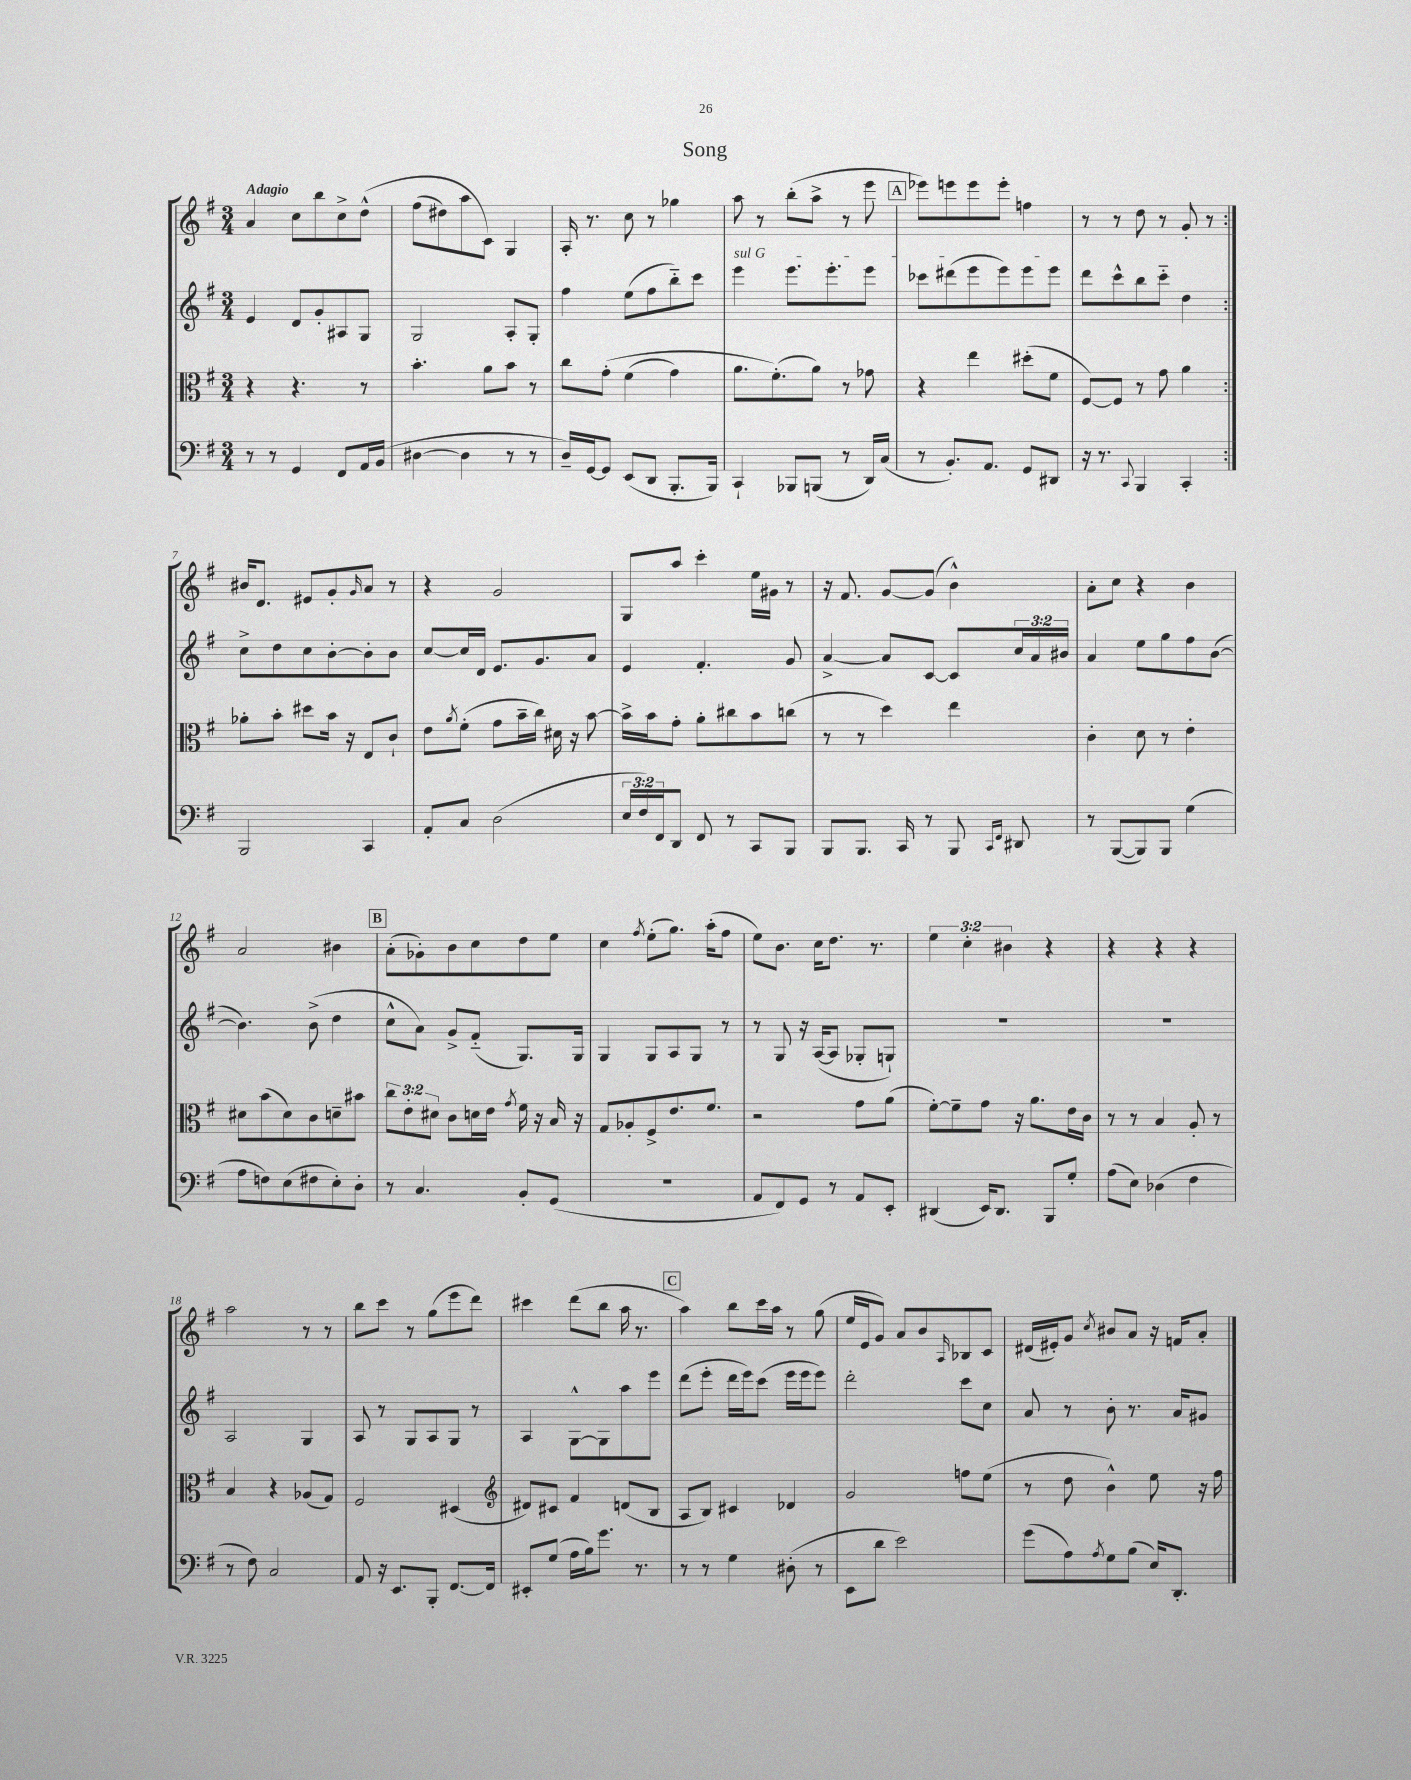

**kern	**kern	**kern	**kern
*part4	*part3	*part2	*part1
*staff4	*staff3	*staff2	*staff1
*clefF4	*clefC3	*clefG2	*clefG2
*k[f#]	*k[f#]	*k[f#]	*k[f#]
*M3/4	*M3/4	*M3/4	*M3/4
=1	=1	=1	=1
!	!	!	!LO:TX:a:B:t=Adagio
8r	4r	4e/	4a/
8r	.	.	.
4GG/	4.r	8d/L	8cc\L
.	.	8g'/	8bb\
8FF#/L	.	8A#X/	8cc^\
16AA/L	8r	8G/J	(8dd^^\J
(16BB/JJ	.	.	.
=2	=2	=2	=2
[4D#X\	4.b'\	2G/	(8ff#\L
.	.	.	8dd#X\)
4D#\]	.	.	8aa\
.	8a\L	.	8c\J)
8r	8b\J	8A'/L	4G/
8r	8r	8G'/J	.
=3	=3	=3	=3
16D~/LL)	8cc\L	4ff#\	16A'/
[16GG/J	.	.	8.r
8GG/J]	(8g'\J	.	.
(8EE/L	(4f#\	(8ee\L	8cc\
8DD/J	.	8ff#\	8r
8.BBB'/L	4g\)	8bb\)	4gg-X\
.	.	8ccc\J	.
16BBB/Jk)	.	.	.
=4	=4	=4	=4
!	!	!LO:TX:a:i:t=sul G	!
4CC`/	8.a\L	4eee\	8aa\
.	.	.	8r
.	(8.f#'\)	.	.
8BBB-X/L	.	8.eee\L	(8bb'\L
(8BBBn/J	8a\J)	.	8aa^\J
.	.	8.eee'\	.
8r	8r	.	8r
16DD/LL)	8g-X\	8eee\J	8eee\
(16C/JJ	.	.	.
!!LO:REH:place=s1:t=A
=5	=5	=5	=5
8r	4r	8ccc-X\L	8eee-X\L)
8.BB'/L)	.	(8ddd#X\	8eeen\
.	4ee\	8eee\	8eee\
8.AA/J	.	.	.
.	.	8eee\)	8eee'\J
8GG/L	(8dd#X'\L	8eee\	4ffn\
8DD#X/J	8f#\J	8eee\J	.
=6	=6	=6	=6
16r	[8F#/L)	8ddd\L	8r
8.r	.	.	.
.	8F#/J]	8ccc^^\	8r
8qqCC/	.	.	.
4BBB/	8r	8bb\	8dd\
.	8g\	8ccc\J	8r
4CC'/	4a\	4dd\	8g'/
.	.	.	8r
!!LO:LB:g=z
=7:|!	=7:|!	=7:|!	=7:|!
2BBB/	8a-X'\L	8cc^\L	16b#X/KL
.	.	.	8.d/J
.	8b'\J	8dd\	.
.	8dd#X\L	8cc\	8e#X/L
.	16b\Jk	[8b'\	8g'/
.	16r	.	.
.	.	.	16qqg/
4CC/	8E/L	8b'\]	8a/J
.	8c`/J	8b\J	8r
=8	=8	=8	=8
8AA'/L	8e\L	[8cc/L	4r
.	8qa/	.	.
8C/J	(8f#'\J	16cc/L]	.
.	.	16d/JJ	.
(2D\	8g\L	8.e/L	2g/
.	16b~\L	.	.
.	16cc\JJ)	8.g/	.
.	16d#X\	.	.
.	16r	.	.
.	[8b\	8a/J	.
=9	=9	=9	=9
24E/LL	16b^\LL]	4e/	8G/L
24F#/)	.	.	.
.	16b\J	.	.
24FF#/J	.	.	.
8DD/J	8g'\J	.	8aa/J
8FF#/	8a'\L	4.f#'/	4ccc'\
8r	8cc#X\	.	.
8CC/L	8b\	.	16ee\LL
.	.	.	16g#X\JJ
8BBB/J	(8ccn\J	8g/	8r
=10	=10	=10	=10
8BBB/L	8r	[4a^/	16r
.	.	.	8.f#/
8.BBB/J	8r	.	.
.	4dd\)	8a/L]	[8g/L
16CC/	.	.	.
8r	.	[8c/J	(8g/J]
8BBB/	4ee\	8c/L]	4b^^\)
16qqCC/LL	.	.	.
16qqFF#/JJ	.	.	.
8DD#X/	.	24cc/L	.
.	.	24a/	.
.	.	24b#X/JJ	.
=11	=11	=11	=11
8r	4c'\	4a/	8a'\L
([8BBB/L	.	.	8cc\J
8BBB/])	8d\	8ee\L	4r
8BBB/J	8r	8gg\	.
(4G\	4e'\	8ff#\	4b\
.	.	([8b\J	.
!!LO:LB:g=z
=12	=12	=12	=12
8A\L	8d#X\L	4.b\])	2a/
8Fn\)	(8b\	.	.
(8E\	8d#\)	.	.
8F#X\	8c\	(8b^\	.
8E'\)	8dn~\	4dd\	4b#X\
8D'\J	8b#X\J	.	.
!!LO:REH:place=s1:t=B
=13	=13	=13	=13
8r	12cc\L	8cc^^\L	(8a'\L
.	12e'\	.	.
4.C/	.	8a\J)	8g-X'\)
.	12d#X\J	.	.
.	8c\L	8g^/L	8b\
.	16dn\L	(8f#/J	8cc\
.	16e\JJ	.	.
.	8qg/	.	.
8BB'/L	16f#\	8.G/L)	8dd\
.	16r	.	.
(8GG/J	16B/	.	8ee\J
.	16r	16G/Jk	.
=14	=14	=14	=14
2.r	8G/L	4G/	4cc\
.	8A-X'/	.	.
.	.	.	8qff#/
.	8F#^/	8G/L	(8ee'\L
.	8.e/	8A/	8.gg\J)
.	.	8G/J	.
.	8.f#/J	.	(16aa'\KL
.	.	8r	8ff#\J
=15	=15	=15	=15
8AA/L	2r	8r	8ee\L)
8FF#/)	.	8G/	8.b\J
8GG/J	.	16r	.
.	.	([16A/KL	16cc\KL
8r	.	8A/J]	8.dd\J
8AA/L	8g\L	8G-X'/L	.
.	.	.	8.r
8EE'/J	(8a\J	8Gn`/J)	.
=16	=16	=16	=16
(4DD#X/	[8f#'\L)	2.r	6ee\
.	8f#~\]	.	.
.	.	.	6cc'\
16EE/KL)	8g\J	.	.
8.DD#/J	.	.	.
.	.	.	6b#X\
.	16r	.	.
.	8.a\L	.	.
8BBB/L	.	.	4r
8G'/J	16e\L	.	.
.	16c\JJ	.	.
=17	=17	=17	=17
(8A\L	8r	2.r	4r
8E\J)	8r	.	.
(4D-X\	4B/	.	4r
4F#\	8A'/	.	4r
.	8r	.	.
!!LO:LB:g=z
=18	=18	=18	=18
8r	4B/	2A/	2aa\
8F#\)	.	.	.
2C/	4r	.	.
.	(8A-X/L	4G/	8r
.	8G/J)	.	8r
=19	=19	=19	=19
8AA/	2F#/	8A/	8bb\L
16r	.	8r	8ccc\J
8.EE/L	.	.	.
.	.	8G/L	8r
8BBB'/J	.	8A/	(8gg\L
[8.FF#/L	(4D#X/	8G/J	8eee\
.	.	8r	8ddd\J)
16FF#/Jk]	.	.	.
=20	=20	=20	=20
*	*clefG2	*	*
8EE#X'/L	8d#X/L)	4A/	4ccc#X\
(8G/J	8c#X/J	.	.
16A\LL	4f#/	[8G^^\L	(8ddd\L
16B\J)	.	.	.
8.g\J	.	8G\]	8bb\J
.	(8dn/L	8aa\	16aa\
8.r	.	.	8.r
.	8B/J	8eee\J	.
!!LO:REH:place=s1:t=C
=21	=21	=21	=21
8r	8A/L	(8ddd\L	4aa\)
8r	8B/J)	8eee'\J	.
4G\	4c#X/	16ddd\LL	8bb\L
.	.	16eee\J)	.
.	.	(8ccc\J	16ccc\L
.	.	.	16aa\JJ
(8D#X'\	4d-X/	16eee\LL	8r
.	.	16eee\J	.
8r	.	8eee\J)	(8gg\
=22	=22	=22	=22
8EE\L	2g/	2ddd'\	16ee/LL
.	.	.	16e/J
8d\J	.	.	8g/J)
2e\)	.	.	8a/L
.	.	.	8b/
.	.	.	16qqA/
.	8ffn\L	8ccc\L	8B-X/
.	(8ee\J	8cc\J	8c/J
=23	=23	=23	=23
(8g\L	8r	8a/	(16d#X/LL
.	.	.	16e#X'/J)
8A\)	8dd\	8r	8g/J
8qA/	.	.	8qcc/
8G\	4b^^\)	8b'\	8b#X/L
(8B\J	.	8.r	8a/J
16E/KL)	8ee\	.	16r
8.DD'/J	.	16a/KL	16fn/KL
.	16r	8g#X/J	8a'/J
.	16ff#\	.	.
==	==	==	==
*-	*-	*-	*-
